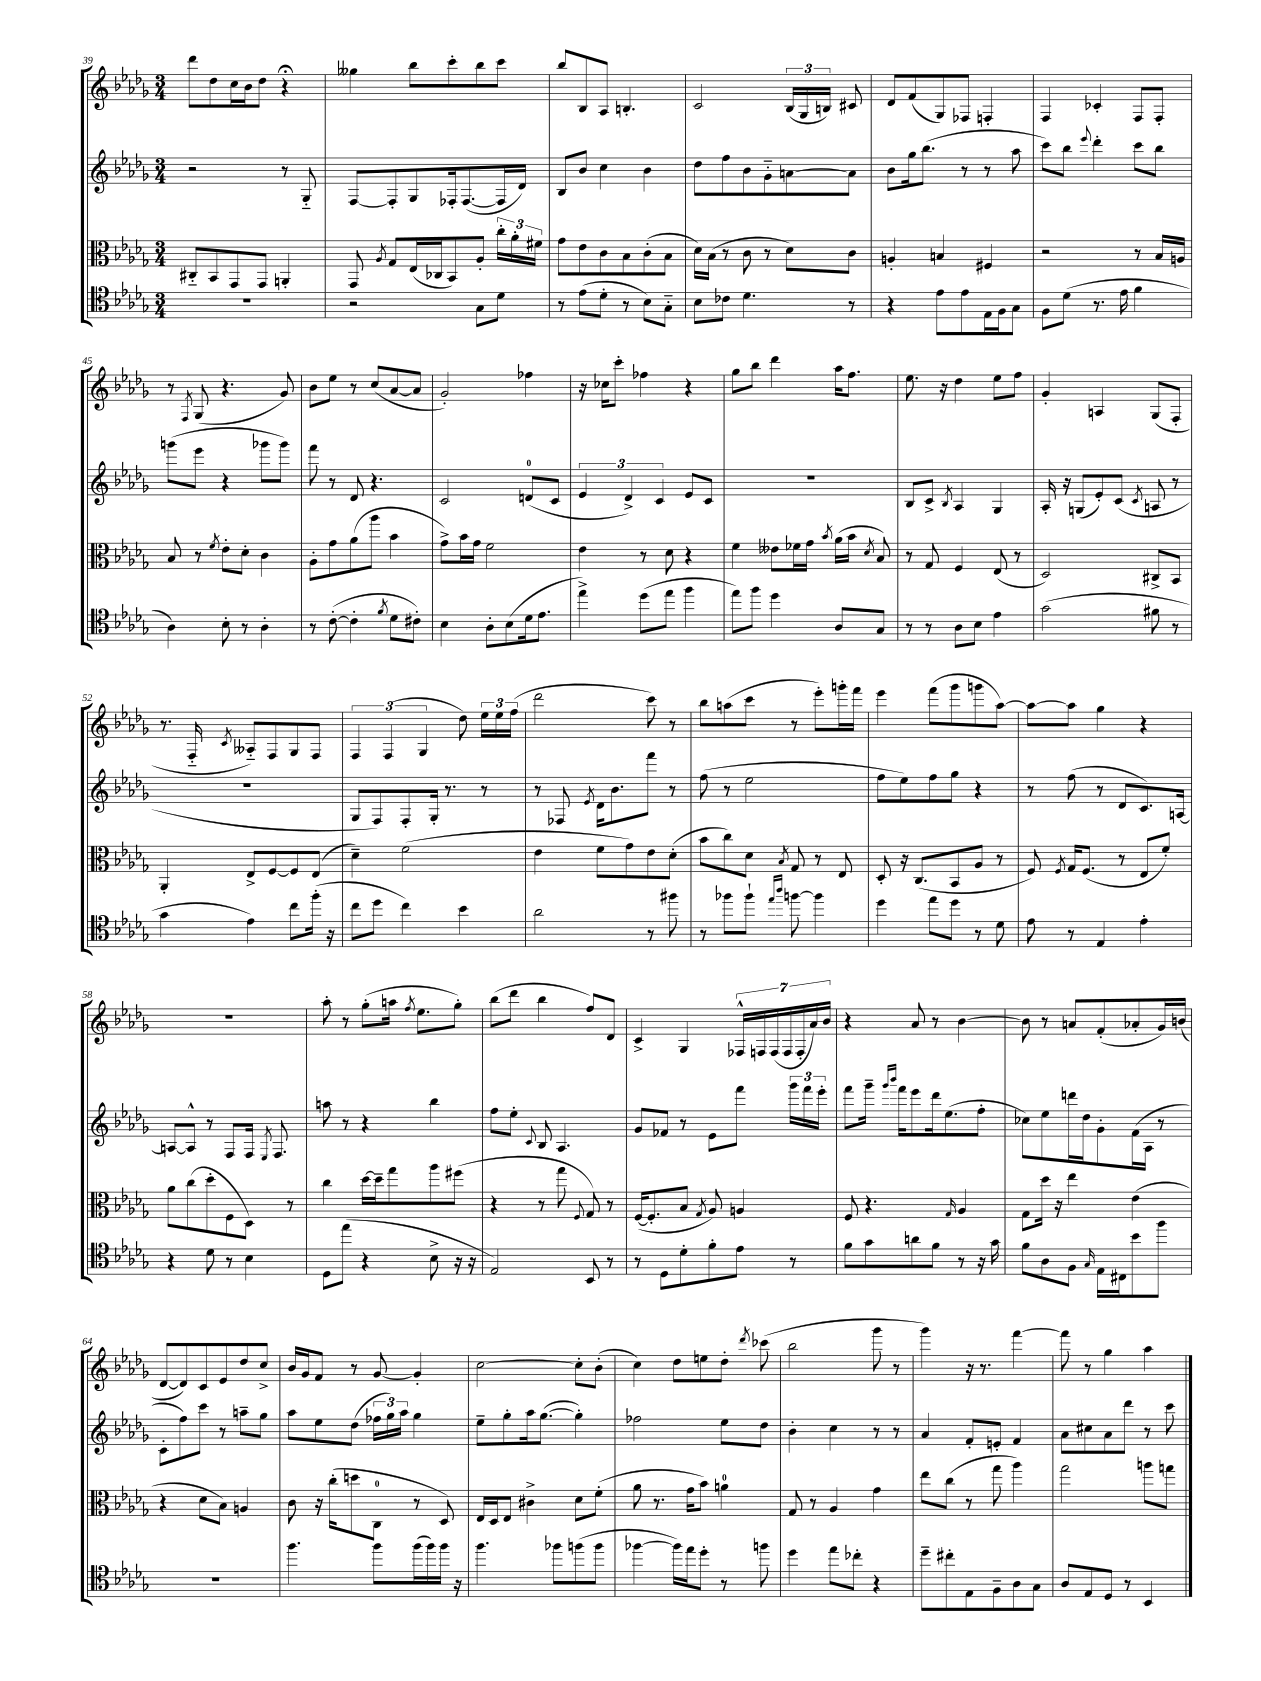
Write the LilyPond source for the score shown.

<<
\new StaffGroup <<
\new Staff = "s0" {
    \clef treble \key des \major \numericTimeSignature \time 3/4
    \autoBeamOff des'''8[ des''8 c''16 bes'16 des''8] r4\fermata |
    geses''4 bes''8[ c'''8-. bes''8 c'''8] |
    bes''8[ bes8 aes8] b4.-. |
    c'2 \tuplet 3/2 { bes16[( ges16 b16]) } cis'8 |
    des'8[ f'8( ges8) fes8] f4-. |
    f4 ces'4-. f8[ f8]-. |
    r8 \acciaccatura { f8 } ges8( r4. ges'8) |
    bes'8[ ees''8] r8 c''8[( aes'8~ aes'8] |
    ges'2-.) fes''4 |
    r16 ces''16[ c'''8]-. fes''4 r4 |
    ges''8[ bes''8] des'''4 aes''16[ f''8.] |
    ees''8. r16 des''4 ees''8[ f''8] |
    ges'4-. a4 ges8[( f8]-. |
    r8. f16-_ \acciaccatura { c'8 } aeses8[-_) f8 ges8 f8] |
    \tuplet 3/2 { f4 f4( ges4 } des''8) \tuplet 3/2 { ees''16[ ees''16 f''16]( } |
    des'''2 c'''8) r8 |
    bes''8[ a''8( c'''8] r8 ees'''8[-.) g'''16-. f'''16] |
    ees'''4 f'''8[( ges'''8 g'''8 aes''8]~) |
    aes''8[~ aes''8] ges''4 r4 |
    R2. |
    aes''8-. r8 ges''8[-.( a''16] \acciaccatura { f''8 } ees''8.[ ges''8]-.) |
    bes''8[( des'''8] bes''4 f''8[) des'8] |
    c'4-> ges4 \tuplet 7/4 { fes16[-^ f16 f16( f16 f16-. aes'16) bes'16] } |
    r4 aes'8 r8 bes'4~ |
    bes'8 r8 a'8[ f'8-.( aes'8-. ges'16) b'16]( |
    des'8[~ des'8) c'8 ees'8 des''8 c''8]-> |
    bes'16[ ges'16 f'8] r8 ges'8~ ges'4-. |
    c''2~ c''8[-. bes'8]-.( |
    c''4) des''8[ e''8 des''8]-. \acciaccatura { des'''8 } ces'''8( |
    bes''2 ges'''8 r8 |
    ges'''4) r16 r8. f'''4~ |
    f'''8 r8 ges''4 aes''4 \bar "|." |
}
\new Staff = "s1" {
    \clef treble \key des \major \numericTimeSignature \time 3/4
    \autoBeamOff r2 r8 ges8-_ |
    f8[~ f8-. ges8 fes16-. fes8.~( fes16 des'16]) |
    bes8[ bes'8] c''4 bes'4 |
    des''8[ f''8 bes'8 ges'8-_ a'8~ a'8] |
    bes'8[ ges''16 bes''8.]( r8 r8 aes''8 |
    c'''8[) bes''8] \appoggiatura { ees'''8 } des'''4-. c'''8[ bes''8] |
    g'''8[( ees'''8] r4 ges'''8[ ges'''8]) |
    f'''8 r8 des'8 r4. |
    c'2 d'8[-0( c'8] |
    \tuplet 3/2 { ees'4 des'4->) c'4 } ees'8[ c'8] |
    R2. |
    bes8[ c'8]-> \acciaccatura { bes8 } aes4 ges4 |
    aes16-. r16 g8[( ees'8-.) c'8]( \acciaccatura { c'8 } a8 r8 |
    R2. |
    ges8[ f8) f8-. ges16]-. r8. r8 |
    r8 fes8 \acciaccatura { ees'8 } des'16[ bes'8. f'''8] r8 |
    f''8( r8 ees''2 |
    f''8[ ees''8) f''8 ges''8] r4 |
    r8 f''8( r8 des'8[ c'8.) a16]~ |
    a8[~ a8]-^ r8 f8[ f16] \acciaccatura { ees8 } f8. |
    a''8 r8 r4 bes''4 |
    f''8[ ees''8]-. \appoggiatura { c'8 } bes8 aes4. |
    ges'8[ fes'8] r8 ees'8[ f'''8] \tuplet 3/2 { ges'''16[ f'''16 ees'''16]-. } |
    f'''8[ ges'''16]-- \grace { ges'''16[ bes'''16] } f'''16[ ees'''8 des'''16 ees''8.( f''8]-. |
    ces''8[) ees''8 d'''16 des''16 ges'8-. f'16( aes16] r8 |
    c'8[-. f''8) c'''8] r8 a''8[-- ges''8] |
    aes''8[ ees''8 des''8]( \tuplet 3/2 { fes''16[ ges''16) aes''16] } ges''4 |
    ees''8[-- ges''8-. aes''16 ges''8.]~( ges''4-.) |
    fes''2 ees''8[ des''8] |
    bes'4-. c''4 r8 r8 |
    aes'4 f'8[-. e'8]-. f'4 |
    aes'8[ cis''8 aes'8 des'''8] r8 c'''8 \bar "|." |
}
\new Staff = "s2" {
    \clef alto \key des \major \numericTimeSignature \time 3/4
    \autoBeamOff cis8[-_ bes,8 ges,8 ges,8] a,4-. |
    ges,8 \acciaccatura { aes8 } ges8[ ees16( ces16 bes,8) aes8]-. \tuplet 3/2 { c''16[-. aes'16-. fis'16] } |
    ges'8[ ees'8 c'8 bes8 c'8-.( bes8] |
    des'16[) bes16]( r8 c'8 r8 des'8[) c'8] |
    a4-. b4 fis4 |
    r2 r8 bes16[ a16] |
    bes8 r8 \acciaccatura { f'8 } ees'8[-. des'8]-. c'4 |
    aes8[-. ges'8 aes'8( aes''8] bes'4 |
    ges'8[->) bes'16 ges'16] f'2 |
    ees'4 r8 des'8 r4 |
    f'4 eeses'8[ fes'16 ges'16] \acciaccatura { bes'8 } aes'16[( bes'16] \acciaccatura { des'8 } bes8) |
    r8 ges8 f4 ees8( r8 |
    des2) cis8[-> bes,8] |
    aes,4-. ees8[-> f8~ f8 ees8]( |
    des'4--) f'2( |
    ees'4 f'8[ ges'8) ees'8 des'8]-.( |
    bes'8[ c''8) des'8] \acciaccatura { bes8 } ges8 r8 ees8 |
    des8-. r16 c8.[( bes,8 aes8] r8 |
    f8) \acciaccatura { f8 } ges16[ f8.]( r8 ees8[ f'8]-.) |
    aes'8[ c''8( des''8-. f8 des8]) r8 |
    c''4 des''16[~ des''16-- ges''8 aes''8 fis''8]( |
    r4 r8 ges''8 \appoggiatura { f8 } ges8) r8 |
    f16[~( f8.-. bes8] \acciaccatura { ges8 } aes8) a4 |
    f8 r4. \grace { ges16 } aes4 |
    ges8[ des''16] r16 ees''4 ees'4( |
    r4 des'8[ bes8]) a4 |
    c'8 r16 c''16[-.( d''8 c8]-0 r8 des8) |
    ees16[ des16 ees8] cis'4-> des'8[ f'8]-.( |
    aes'8 r8. ges'16[ bes'8]) a'4-0 |
    ges8 r8 aes4 ges'4 |
    ees''8[ c''8]( r8 ges''8 aes''4) |
    ges''2 a''8[ g''8] \bar "|." |
}
\new Staff = "s3" {
    \clef tenor \key des \major \numericTimeSignature \time 3/4
    \autoBeamOff R2. |
    r2 ges8[ des'8] |
    r8 ees'8[( des'8]-. r8 bes8[) ges8]-_ |
    bes8[ ces'8] des'4. r8 |
    r4 ees'8[ ees'8 ees16 f16 ges8] |
    f8[ des'8]( r8. ees'16 f'4 |
    aes4) bes8-. r8 aes4-. |
    r8 c'8~-.( c'4-. \acciaccatura { f'8 } des'8[ cis'8]-.) |
    bes4 aes8[-. bes8( des'16 ees'8.] |
    ees''4->) des''8[( ees''8] f''4 |
    ees''8[) f''8] des''4 aes8[ ges8] |
    r8 r8 aes8[ bes8] ees'4 |
    ges'2( fis'8 r8 |
    ges'4 ees'4) c''8[ f''16]-.( r16 |
    c''8[ des''8] c''4) bes'4 |
    aes'2 r8 fis''8 |
    r8 fes''8[ fes''8]-! \grace { ees''16[ aes''16] } f''8~ f''4 |
    des''4 ees''8[ des''8] r8 des'8 |
    ees'8 r8 ees4 ees'4-. |
    r4 des'8 r8 bes4 |
    des8[ ees''8]( r4 bes8-> r16 r16 |
    ees2) bes,8 r8 |
    r8 des8[ des'8-. f'8-. ees'8] r8 |
    f'8[ ges'8 a'8 f'8] r8 r16 ges'16 |
    f'8[ aes8 f8] \grace { ges16 } ees16[ cis16 bes'8 f''8] |
    R2. |
    f''4. f''8[ f''16( f''16) f''16] r16 |
    f''4. fes''8[ f''8( f''8] |
    fes''4~ fes''16[) ees''16 des''8]-. r8 f''8 |
    des''4 ees''8[ ces''8]-. r4 |
    des''8[-- cis''8-. ees8 f8-- aes8 ges8] |
    aes8[ ees8 des8] r8 bes,4 \bar "|." |
}
>>
>>
\layout { \context { \Score currentBarNumber = #39 } }
